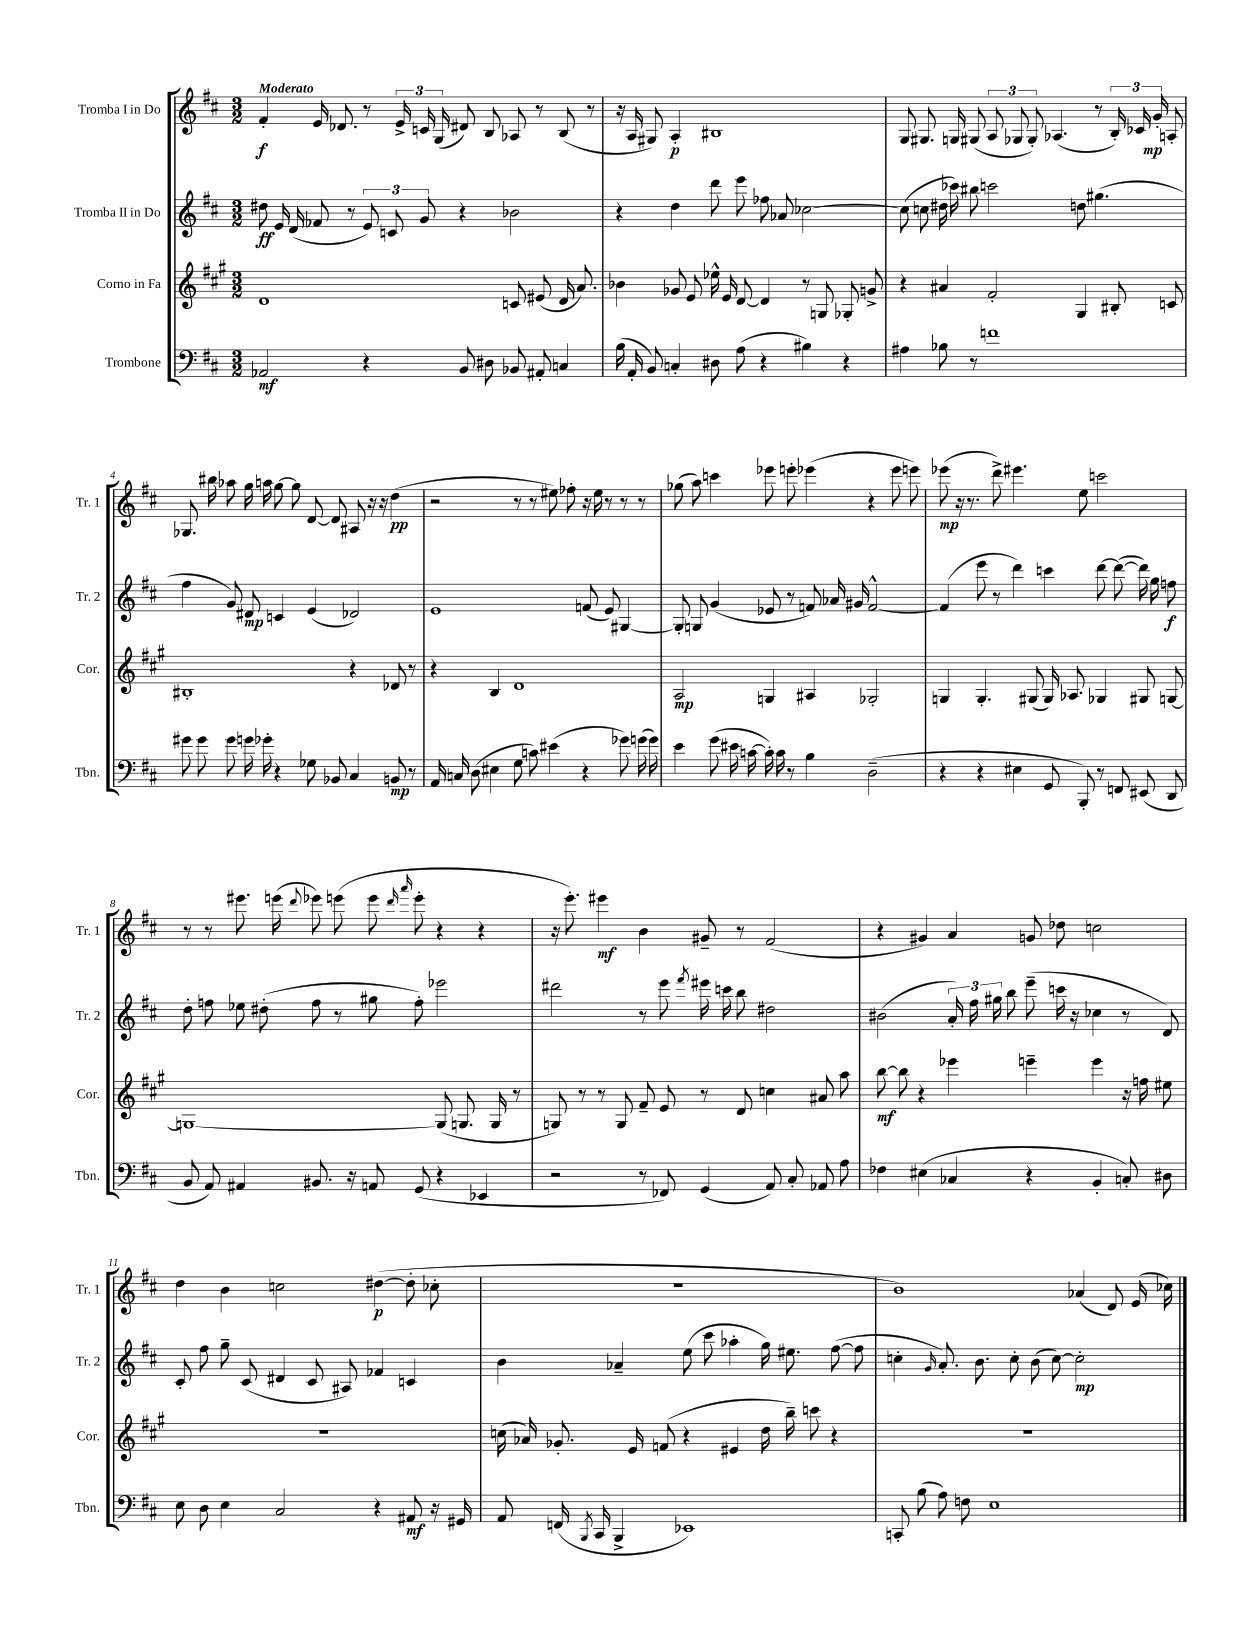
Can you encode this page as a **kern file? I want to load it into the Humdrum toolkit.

**kern	**dynam	**kern	**dynam	**kern	**dynam	**kern	**dynam
*part4	*part4	*part3	*part3	*part2	*part2	*part1	*part1
*staff4	*staff4	*staff3	*staff3	*staff2	*staff2	*staff1	*staff1
*I"Trombone	*	*I"Corno in Fa	*	*I"Tromba II in Do	*	*I"Tromba I in Do	*
*I'Tbn.	*	*I'Cor.	*	*I'Tr. 2	*	*I'Tr. 1	*
*clefF4	*	*clefG2	*	*clefG2	*	*clefG2	*
*k[f#c#]	*	*k[f#c#g#]	*	*k[f#c#]	*	*k[f#c#]	*
*M3/2	*	*M3/2	*	*M3/2	*	*M3/2	*
=1	=1	=1	=1	=1	=1	=1	=1
!	!	!	!	!	!	!LO:TX:a:B:t=Moderato	!
2AA-X/	mf	1d	.	8dd#X\	ff	4f#'/	f
.	.	.	.	16e/	.	.	.
.	.	.	.	(16d/	.	.	.
.	.	.	.	8f-X/	.	16e/	.
.	.	.	.	.	.	8.d-X/	.
.	.	.	.	8r	.	.	.
4r	.	.	.	12e/)	.	8r	.
.	.	.	.	12cn/	.	.	.
.	.	.	.	.	.	24e^/	.
.	.	.	.	12g/	.	24cn/	.
.	.	.	.	.	.	(24G/	.
8BB/	.	.	.	4r	.	8d#X/)	.
8D#X\	.	.	.	.	.	8B/	.
8BB-X/	.	8cn/	.	2b-X\	.	8A-X/	.
8AA#X'/	.	(8e#X/	.	.	.	8r	.
4Cn/	.	16d/	.	.	.	(8B/	.
.	.	8.a/)	.	.	.	.	.
.	.	.	.	.	.	8r	.
=2	=2	=2	=2	=2	=2	=2	=2
(16B\	.	4b-X\	.	4r	.	16r	.
16AA'/	.	.	.	.	.	16A/	.
8BB/)	.	.	.	.	.	8G#X/)	.
4Cn'/	.	8g-X/	.	4dd\	.	4A'/	p
.	.	8e/	.	.	.	.	.
8D#X\	.	16ee-X^^\	.	8ddd\	.	1B#X	.
.	.	16e/	.	.	.	.	.
(8A\	.	[8d/	.	8eee\	.	.	.
4r	.	4d/]	.	8ff-X\	.	.	.
.	.	.	.	8a-X/	.	.	.
4B#X\)	.	8r	.	[2cc-X\	.	.	.
.	.	8Gn/	.	.	.	.	.
4r	.	8G-X'/	.	.	.	.	.
.	.	8gn^/	.	.	.	.	.
=3	=3	=3	=3	=3	=3	=3	=3
4A#X\	.	4r	.	(8cc-\]	.	8G/	.
.	.	.	.	8ccn\	.	8.G#X/	.
8B-X\	.	4a#X/	.	16dd#X\	.	.	.
.	.	.	.	16ccc-X\)	.	16Gn/	.
8r	.	.	.	8bb#X\	.	(8G#X/	.
1fn	.	2f#'/	.	2cccn\	.	12A/	.
.	.	.	.	.	.	12G-X/	.
.	.	.	.	.	.	12G-'/)	.
.	.	.	.	.	.	(4.A-X/	.
.	.	4G#/	.	8ddn\	.	.	.
.	.	.	.	(4.gg#X\	.	8r	.
.	.	8B#X'/	.	.	.	24B'/)	.
.	.	.	.	.	.	24c-X/	.
.	.	.	.	.	.	24g'/	mp
.	.	8cn/	.	.	.	8An'/	.
!!LO:LB:g=z
=4	=4	=4	=4	=4	=4	=4	=4
8g#X\	.	1B#X'	.	4ff#\	.	8.G-X/	.
8g#\	.	.	.	.	.	.	.
.	.	.	.	.	.	16bb#X\	.
8g#\	.	.	.	8g/)	.	8aa-X\	.
16gn\	.	.	.	8d#X/	mp	16gg\	.
16g-X'\	.	.	.	.	.	16aan\	.
4r	.	.	.	4cn/	.	[8gg\	.
.	.	.	.	.	.	8gg\]	.
8G-X\	.	.	.	(4e/	.	[8d/	.
8BB-X/	.	.	.	.	.	8d/]	.
4C#/	.	4r	.	2d-X/)	.	8A#X/	.
.	.	.	.	.	.	16r	.
.	.	.	.	.	.	16r	.
8BBn/	mp	8d-X/	.	.	.	(4dd\	pp
8r	.	8r	.	.	.	.	.
=5	=5	=5	=5	=5	=5	=5	=5
16AA/	.	4r	.	1e	.	2r	.
16Cn/	.	.	.	.	.	.	.
(8D\	.	.	.	.	.	.	.
4E#X\	.	4B/	.	.	.	.	.
8G\	.	1d	.	.	.	8r	.
8cn\)	.	.	.	.	.	8r	.
(4e#X\	.	.	.	.	.	8ee#X\)	.
.	.	.	.	.	.	8ff-X'\	.
4r	.	.	.	(8fn/	.	16r	.
.	.	.	.	.	.	16ee#\	.
.	.	.	.	8e/)	.	8r	.
8g-X\)	.	.	.	[4G#X/	.	8r	.
(16gn\	.	.	.	.	.	8r	.
16g\)	.	.	.	.	.	.	.
=6	=6	=6	=6	=6	=6	=6	=6
4e\	.	2A/	mp	8G#'/]	.	(8gg-X\	.
.	.	.	.	8Gn/	.	8aa\)	.
(8g\	.	.	.	(4g/	.	4cccn\	.
16e#X\	.	.	.	.	.	.	.
[16cn\	.	.	.	.	.	.	.
16c'\])	.	4Gn/	.	8e-X/	.	8eee-X\	.
16c\	.	.	.	.	.	.	.
8r	.	.	.	8r	.	8eeen'\	.
4B\	.	4A#X/	.	8fn/)	.	(4eee-X\	.
.	.	.	.	16a-X/	.	.	.
.	.	.	.	16g#X/	.	.	.
(2D~\	.	2G-X'/	.	[2f^^/	.	4r	.
.	.	.	.	.	.	8eee-\	.
.	.	.	.	.	.	8eeen\)	.
=7	=7	=7	=7	=7	=7	=7	=7
4r	.	4Gn/	.	(4f/]	.	(8eee-X\	mp
.	.	.	.	.	.	16r	.
.	.	.	.	.	.	8.r	.
4r	.	4.G'/	.	8eee\	.	.	.
.	.	.	.	8r	.	8ddd^\)	.
4E#X\	.	.	.	4ddd\)	.	4.eee#X\	.
.	.	(8G#X/	.	.	.	.	.
8GG/	.	16G#/)	.	4cccn\	.	.	.
.	.	8.A-X/	.	.	.	.	.
8BBB'/)	.	.	.	.	.	8ee\	.
8r	.	4G-X/	.	[8ddd\	.	2cccn\	.
8FFn/	.	.	.	(8ddd\_	.	.	.
(8EE#X/	.	8G#X/	.	16ddd\])	.	.	.
.	.	.	.	16gg\	.	.	.
8DD/	.	[8Gn/	.	8ffn\	f	.	.
!!LO:LB:g=z
=8	=8	=8	=8	=8	=8	=8	=8
8BB/	.	1Gn_	.	8dd'\	.	8r	.
8AA/)	.	.	.	8ffn\	.	8r	.
4AA#X/	.	.	.	8ee-X\	.	8.eee#X\	.
.	.	.	.	(8dd#X'\	.	.	.
.	.	.	.	.	.	(16eeen\	.
.	.	.	.	.	.	8qqddd/	.
8.BB#X/	.	.	.	8ff\	.	8eee-X\)	.
.	.	.	.	8r	.	(8eeen\	.
16r	.	.	.	.	.	.	.
8AAn/	.	.	.	8gg#X\	.	8eee\	.
.	.	.	.	.	.	16qqddd/	.
.	.	.	.	.	.	16qqaaa/	.
(8GG/	.	.	.	8ff'\)	.	8eee'\	.
4r	.	(8G/]	.	2eee-X\	.	4r	.
.	.	8.Gn/	.	.	.	.	.
4EE-X/	.	.	.	.	.	4r	.
.	.	16G/	.	.	.	.	.
.	.	8r	.	.	.	.	.
=9	=9	=9	=9	=9	=9	=9	=9
2r	.	8Gn/)	.	2ddd#X\	.	16r	.
.	.	.	.	.	.	8.eee'\)	.
.	.	8r	.	.	.	.	.
.	.	8r	.	.	.	4eee#X\	mf
.	.	8G/	.	.	.	.	.
8r	.	8f#~/	.	8r	.	4b\	.
8FF-X/)	.	8e/	.	8eee\	.	.	.
.	.	.	.	8qfff#/	.	.	.
(4GG/	.	8r	.	16eee#X\	.	8g#X~/	.
.	.	.	.	16cccn\	.	.	.
.	.	8d/	.	8bb\	.	8r	.
8AA/)	.	4ccn\	.	2dd#X\	.	(2f#/	.
8C#'/	.	.	.	.	.	.	.
8AA-X/	.	8a#X/	.	.	.	.	.
8A\	.	8aa\	.	.	.	.	.
=10	=10	=10	=10	=10	=10	=10	=10
4F-X\	.	[8bb\	mf	(2b#X\	.	4r	.
.	.	8bb\]	.	.	.	.	.
(4E#X\	.	4r	.	.	.	4g#X/)	.
4C-X/	.	4eee-X\	.	24a'/)	.	4a/	.
.	.	.	.	24ff#\	.	.	.
.	.	.	.	24gg#X\	.	.	.
.	.	.	.	8bb\	.	.	.
4r	.	4eeen~\	.	(8eee~\	.	8gn/	.
.	.	.	.	16cccn\	.	8dd-X\	.
.	.	.	.	16r	.	.	.
4BB'/	.	4eee\	.	4cc-X\	.	2ccn\	.
8Cn'/)	.	16r	.	8r	.	.	.
.	.	16ffn\	.	.	.	.	.
8D#X\	.	8ee#X\	.	8d/)	.	.	.
!!LO:LB:g=z
=11	=11	=11	=11	=11	=11	=11	=11
8E\	.	1.r	.	8c#'/	.	4dd\	.
8D\	.	.	.	8ff#\	.	.	.
4E\	.	.	.	8gg~\	.	4b\	.
.	.	.	.	(8c#/	.	.	.
2C#/	.	.	.	4d#X/	.	2ccn\	.
.	.	.	.	8c#/	.	.	.
.	.	.	.	8A#X/)	.	.	.
4r	.	.	.	4f-X/	.	([4dd#X\	p
8AA#X/	mf	.	.	4cn/	.	8dd#'\]	.
16r	.	.	.	.	.	8cc-X'\	.
16GG#X/	.	.	.	.	.	.	.
=12	=12	=12	=12	=12	=12	=12	=12
8AA/	.	(16ccn\	.	4b\	.	1.r	.
.	.	16a-X/)	.	.	.	.	.
(16FFn/	.	8.g-X'/	.	.	.	.	.
8qBBB/	.	.	.	.	.	.	.
16CC#/	.	.	.	.	.	.	.
4BBB^/	.	.	.	4a-X~/	.	.	.
.	.	16e/	.	.	.	.	.
.	.	(8fn/	.	.	.	.	.
1EE-X)	.	4r	.	(8ee\	.	.	.
.	.	.	.	8ccc#\	.	.	.
.	.	4e#X/	.	4aa-X'\	.	.	.
.	.	16dd\	.	16gg\)	.	.	.
.	.	16bb~\)	.	8.ee#X\	.	.	.
.	.	8cccn\	.	.	.	.	.
.	.	4r	.	([8ff#\	.	.	.
.	.	.	.	8ff#\]	.	.	.
=13	=13	=13	=13	=13	=13	=13	=13
8CCn'/	.	1.r	.	4ccn'\	.	1b)	.
(8B\	.	.	.	.	.	.	.
.	.	.	.	16qqg/	.	.	.
8A\)	.	.	.	8.a'/)	.	.	.
8Fn\	.	.	.	.	.	.	.
.	.	.	.	8.b\	.	.	.
1E	.	.	.	.	.	.	.
.	.	.	.	8cc'\	.	.	.
.	.	.	.	(8b\	.	.	.
.	.	.	.	[8cc\)	.	.	.
.	.	.	.	2cc'\]	mp	(4a-X/	.
.	.	.	.	.	.	8d/)	.
.	.	.	.	.	.	(16e/	.
.	.	.	.	.	.	16cc-X\)	.
==	==	==	==	==	==	==	==
*-	*-	*-	*-	*-	*-	*-	*-
